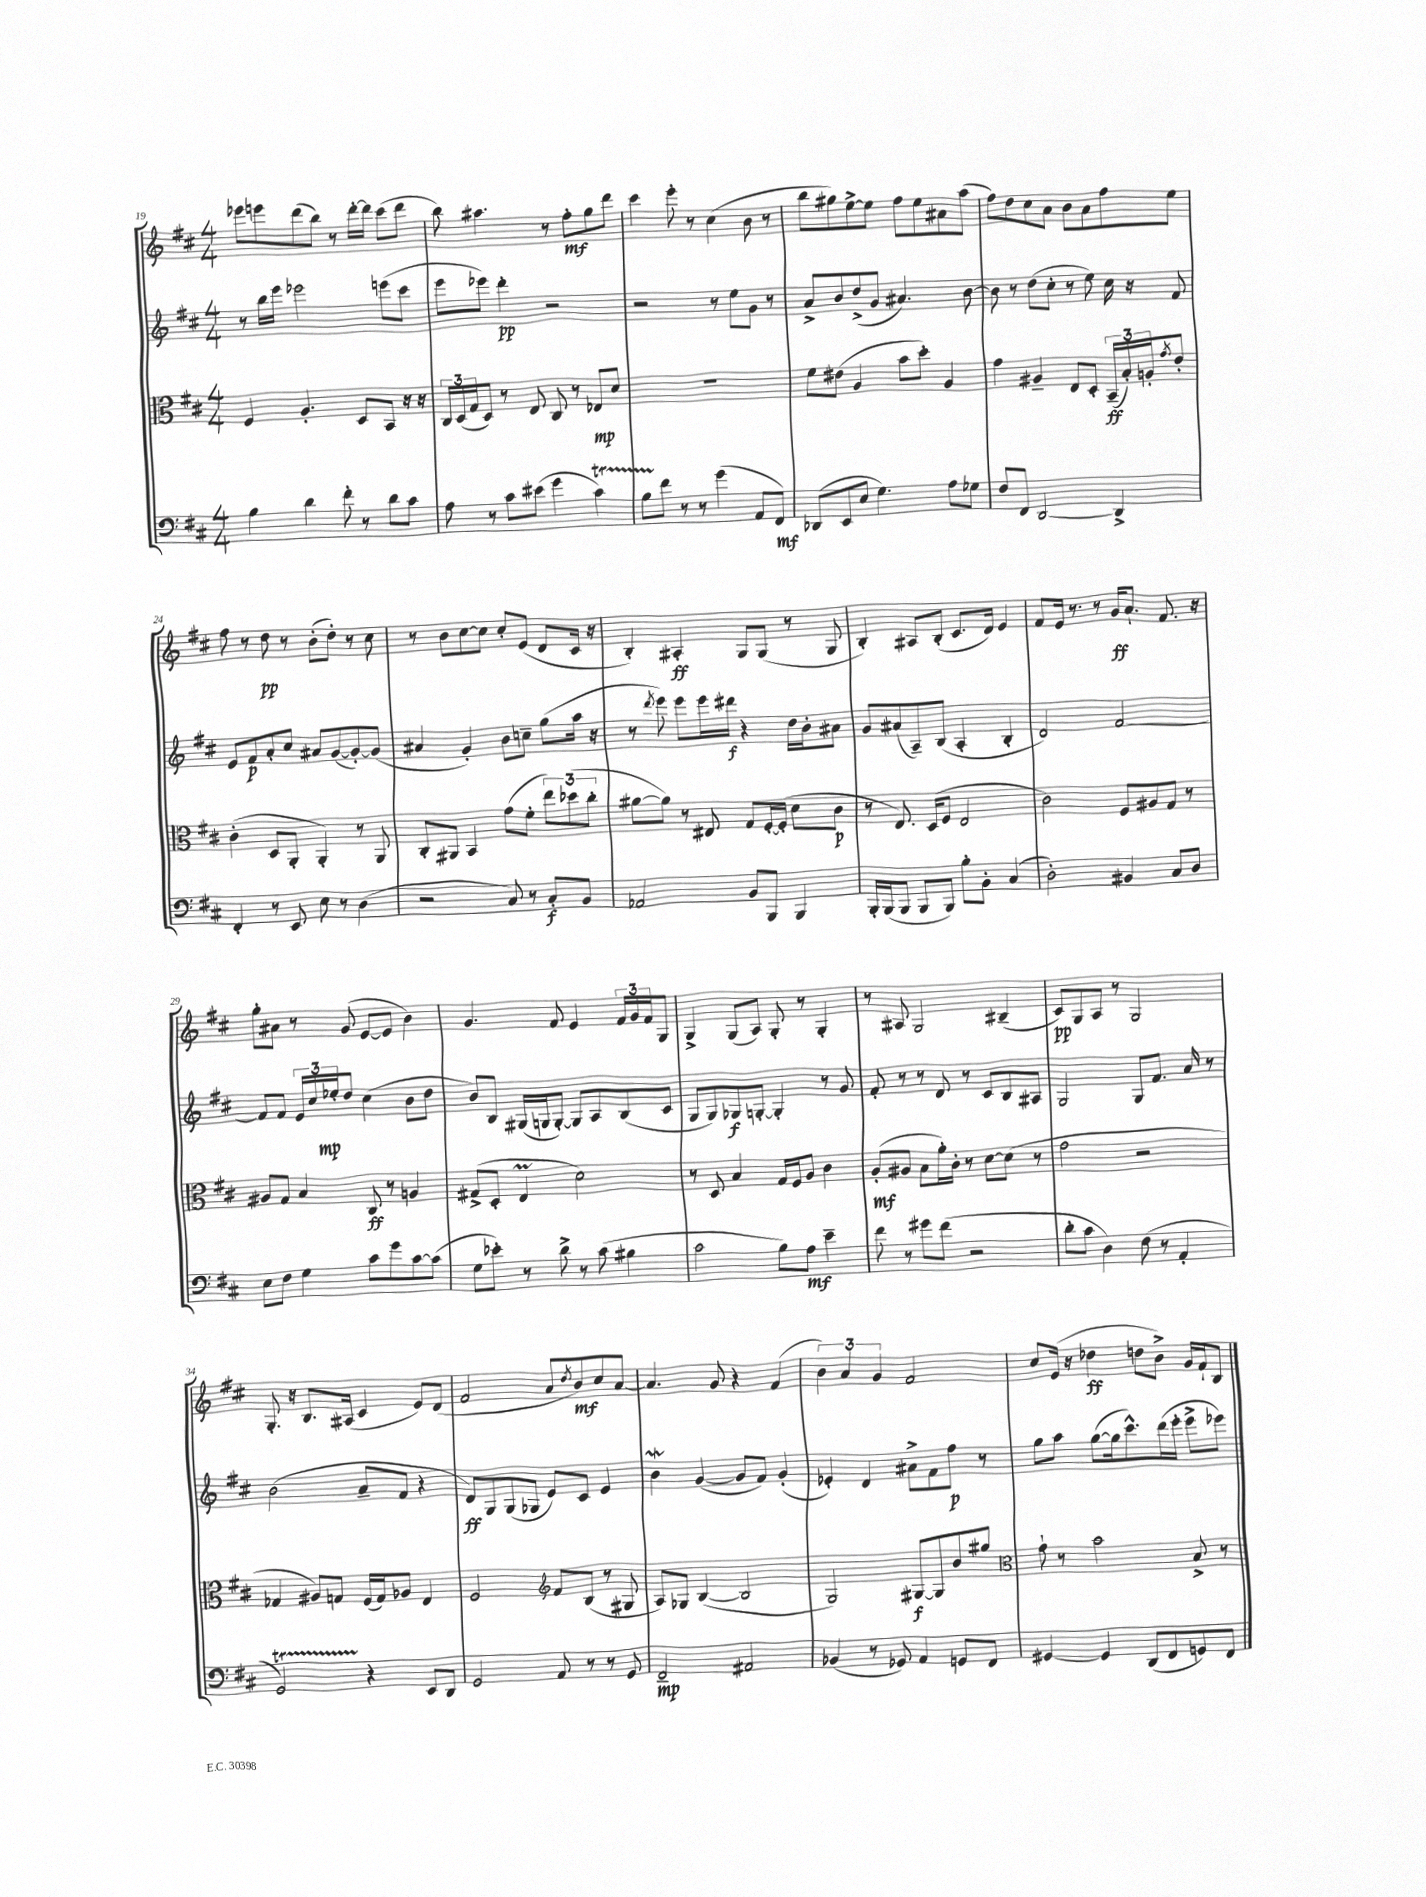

**kern	**dynam	**kern	**dynam	**kern	**dynam	**kern	**dynam
*part4	*part4	*part3	*part3	*part2	*part2	*part1	*part1
*staff4	*staff4	*staff3	*staff3	*staff2	*staff2	*staff1	*staff1
*clefF4	*	*clefC3	*	*clefG2	*	*clefG2	*
*k[f#c#]	*	*k[f#c#]	*	*k[f#c#]	*	*k[f#c#]	*
*M4/4	*	*M4/4	*	*M4/4	*	*M4/4	*
=19	=19	=19	=19	=19	=19	=19	=19
4B\	.	4F#/	.	8r	.	8eee-X\L	.
.	.	.	.	16bb\LL	.	8eeen\	.
.	.	.	.	16eee\JJ	.	.	.
4d\	.	4.A'/	.	2eee-X\	.	(8ddd\	.
.	.	.	.	.	.	8bb\J)	.
8f#'\	.	.	.	.	.	8r	.
8r	.	8D/L	.	.	.	[16ddd'\LL	.
.	.	.	.	.	.	16ddd\JJ]	.
8d\L	.	8BB/J	.	(8eeen\L	.	(8ccc#\L	.
8c#\J	.	16r	.	8ccc#\J	.	8ddd\J	.
.	.	16r	.	.	.	.	.
=20	=20	=20	=20	=20	=20	=20	=20
8A\	.	24C#/LL	.	8eee\L	.	8bb\)	.
.	.	(24D/	.	.	.	.	.
.	.	24G/J	.	.	.	.	.
8r	.	8D/J)	.	8eee-X\J)	.	4.aa#X\	.
8c#\L	.	8r	.	4ddd'\	pp	.	.
(8e#X\J	.	8E/	.	.	.	.	.
4g\	.	8C#/	.	2r	.	8r	.
.	.	8r	.	.	.	8ff#'\L	mf
4c#t\)	.	8E-X/L	mp	.	.	8gg\	.
.	.	8d/J	.	.	.	8ddd\J	.
=21	=21	=21	=21	=21	=21	=21	=21
8BTTT\L	.	1r	.	2r	.	4ccc#\	.
8f#\J	.	.	.	.	.	.	.
8r	.	.	.	.	.	8eee'\	.
8r	.	.	.	.	.	8r	.
(4g\	.	.	.	8r	.	(4cc#\	.
.	.	.	.	8ee\L	.	.	.
8AA/L	.	.	.	8g\J	.	8b\	.
8FF#/J)	mf	.	.	8r	.	8r	.
=22	=22	=22	=22	=22	=22	=22	=22
(8DD-X/L	.	8f#\L	.	8a^/L	.	8bb\L	.
8EE/	.	(8e#X\J	.	8b/	.	8gg#X\)	.
8E/J	.	4A/	.	(8dd^/	.	[8ee^\	.
4.G\)	.	.	.	8g/J	.	8ee\J]	.
.	.	8b\L	.	4.a#X/)	.	8ff#\L	.
.	.	8dd'\J)	.	.	.	8ee\	.
8A\L	.	4A/	.	.	.	8a#X\	.
8G-X\J	.	.	.	[8b\	.	(8aa\J	.
=23	=23	=23	=23	=23	=23	=23	=23
8F#/L	.	4g\	.	8b\]	.	8ff#\L)	.
8FF#/J	.	.	.	8r	.	8dd\	.
[2DD/	.	4A#X~/	.	(8dd\L	.	8cc#\	.
.	.	.	.	8cc#'\J	.	8a\J	.
.	.	8E/L	.	8r	.	8b\L	.
.	.	8D'/J	.	8ee\)	.	8a\	.
4DD^/]	.	(24BB~/LL	ff	16cc#\	.	8ff#\	.
.	.	24B'/)	.	.	.	.	.
.	.	.	.	16r	.	.	.
.	.	24An'/J	.	.	.	.	.
.	.	8qg/	.	.	.	.	.
.	.	8e'/J	.	8f#/	.	8ee\J	.
!!LO:LB:g=z
=24	=24	=24	=24	=24	=24	=24	=24
4FF#'/	.	(4c#'\	.	8e/L	.	8ff#\	.
.	.	.	.	8f#/	p	8r	.
8r	.	8D/L	.	8a'/	.	8dd\	pp
8EE/	.	8AA'/J	.	8cc#/J	.	8r	.
8E\	.	4AA'/)	.	8a#X/L	.	(8b'\L	.
8r	.	.	.	([8g/	.	8dd'\J)	.
(4D\	.	8r	.	8g'/_)	.	8r	.
.	.	8AA/	.	(8g/J]	.	8cc#\	.
=25	=25	=25	=25	=25	=25	=25	=25
2r	.	8C#'/L	.	4a#X/	.	8r	.
.	.	8AA#X/J	.	.	.	8b\L	.
.	.	4BB/	.	4g'/)	.	[8cc#\	.
.	.	.	.	.	.	8cc#\J]	.
8C#/)	.	(8g\L	.	8b\L	.	8cc#'/L	.
8r	.	8f#'\J	.	8ccn~\J	.	(8e/J	.
8C#'/L	f	12ee\L)	.	(8gg\L	.	8d/L	.
.	.	(12dd-X\	.	.	.	.	.
8BB/J	.	.	.	16aa\Jk	.	16c#/Jk	.
.	.	12cc#'\J	.	.	.	.	.
.	.	.	.	16r	.	16r	.
=26	=26	=26	=26	=26	=26	=26	=26
2AA-X/	.	[8a#X\L	.	8r	.	4B'/)	.
.	.	.	.	8qddd/	.	.	.
.	.	8a#\J])	.	8eee\)	.	.	.
.	.	8r	.	8eee\L	.	4A#X'/	ff
.	.	8E#X/	.	16eee\L	.	.	.
.	.	.	.	16ddd#X\JJ	f	.	.
8BB/L	.	8G/L	.	4r	.	8G/L	.
8BBB/J	.	[16F#'/L	.	.	.	(8G/J	.
.	.	(16F#'/JJ]	.	.	.	.	.
4BBB/	.	8d\L	.	16dd\LL	.	8r	.
.	.	.	.	16b'\J	.	.	.
.	.	8c#\J	p	8a#X\J	.	8G/	.
=27	=27	=27	=27	=27	=27	=27	=27
16BBB'/LL	.	8r	.	8g/L	.	4B'/)	.
(16BBB/J	.	.	.	.	.	.	.
8BBB/J	.	8.E/)	.	(8a#X/	.	.	.
8BBB/L	.	.	.	8A~/)	.	8A#X/L	.
.	.	(16D/KL	.	.	.	.	.
8BBB/J)	.	8F#/J	.	(8B/J	.	(8B'/J	.
8B'\L	.	2E/	.	4A'/	.	8.c#/L	.
8BB'\J	.	.	.	.	.	.	.
.	.	.	.	.	.	16d/Jk)	.
(4C#/	.	.	.	4B'/	.	4e/	.
=28	=28	=28	=28	=28	=28	=28	=28
2D'\)	.	2c#\)	.	2d/)	.	8f#/L	.
.	.	.	.	.	.	16e/Jk	.
.	.	.	.	.	.	8.r	.
.	.	.	.	.	.	8r	.
4BB#X/	.	8F#/L	.	[2f#/	.	16g/KL	ff
.	.	.	.	.	.	8.a`/J	.
.	.	8A#X/	.	.	.	.	.
8C#/L	.	8G/J	.	.	.	8.f#/	.
8D/J	.	8r	.	.	.	.	.
.	.	.	.	.	.	16r	.
!!LO:LB:g=z
=29	=29	=29	=29	=29	=29	=29	=29
8E\L	.	8A#X/L	.	8f#/L]	.	8gg'\L	.
8F#\J	.	8G/J	.	8f#/J	.	8a#X\J	.
4G\	.	4B/	.	24e/LL	.	8r	.
.	.	.	.	24cc#/	.	.	.
.	.	.	.	24ee-X'/J	mp	.	.
.	.	.	.	8dd/J	.	(8g/	.
8c#\L	.	8C#/	ff	(4cc#\	.	[8e/L	.
8g\	.	8r	.	.	.	8e/J]	.
[8c#\	.	4An/	.	8b\L	.	4b\)	.
(8c#\J]	.	.	.	8dd\J	.	.	.
=30	=30	=30	=30	=30	=30	=30	=30
8G\L	.	(8G#X^/L	.	8b/L)	.	4.g/	.
8e-X'\J)	.	8D'/J	.	8B/J	.	.	.
8r	.	4EM/	.	(16G#X/LL	.	.	.
.	.	.	.	16Gn/J	.	.	.
8d^\	.	.	.	[8G'/J)	.	8f#/	.
8r	.	2d\)	.	8G/L]	.	4e/	.
(8c#\	.	.	.	8A/	.	.	.
4B#X\	.	.	.	(8B/	.	24f#/LL	.
.	.	.	.	.	.	24g/	.
.	.	.	.	.	.	24f#/J	.
.	.	.	.	8c#/J	.	8G/J	.
=31	=31	=31	=31	=31	=31	=31	=31
2c#\	.	8r	.	8G/L	.	4G^/	.
.	.	8D/	.	8G/)	.	.	.
.	.	4B/	.	8G-X/	f	(8G/L	.
.	.	.	.	[8Gn'/J	.	8A/J)	.
8B\L)	.	16G/LL	.	4G'/]	.	8G'/	.
.	.	16F#/J	.	.	.	.	.
8A\J	mf	8A/J	.	.	.	8r	.
4e~\	.	4c#\	.	8r	.	4G'/	.
.	.	.	.	8g/	.	.	.
=32	=32	=32	=32	=32	=32	=32	=32
8f#\	.	(8A'/L	mf	8f#'/	.	8r	.
8r	.	8A#X/J	.	8r	.	8A#X/	.
8g#X\L	.	8B\L	.	8r	.	2G/	.
(8f#\J	.	16a'\L)	.	8d/	.	.	.
.	.	16c#'\JJ	.	.	.	.	.
2r	.	8r	.	8r	.	.	.
.	.	[8d\L	.	8c#/L	.	.	.
.	.	(8d\J]	.	8B/	.	(4B#X~/	.
.	.	8r	.	8A#X/J	.	.	.
=33	=33	=33	=33	=33	=33	=33	=33
8d'\L	.	2g\	.	2G/	.	8c#/L)	pp
8c#\J	.	.	.	.	.	8G/	.
4D\)	.	.	.	.	.	8A/J	.
.	.	.	.	.	.	8r	.
(8F#\	.	2r	.	8G/L	.	2G/	.
8r	.	.	.	8.f#/J	.	.	.
4AA'/	.	.	.	.	.	.	.
.	.	.	.	16a/	.	.	.
.	.	.	.	8r	.	.	.
!!LO:LB:g=z
=34	=34	=34	=34	=34	=34	=34	=34
2GGT/)	.	4G-X/	.	(2b\	.	8.G'/	.
.	.	.	.	.	.	16r	.
.	.	8A#X/L)	.	.	.	8.B/L	.
.	.	8Gn/J	.	.	.	.	.
.	.	.	.	.	.	(16A#X/Jk	.
4r	.	(16F#/LL	.	8a~/L	.	4c#/	.
.	.	16G/J)	.	.	.	.	.
.	.	8A-X/J	.	8f#/J	.	.	.
8EE/L	.	4E/	.	4r	.	8e/L)	.
8DD/J	.	.	.	.	.	(8d/J	.
=35	=35	=35	=35	=35	=35	=35	=35
2GG/	.	2F#/	.	8d/L)	ff	2f#/	.
.	.	.	.	8G/	.	.	.
.	.	.	.	(8G/	.	.	.
.	.	.	.	8G-X/J	.	.	.
*	*	*clefG2	*	*	*	*	*
8AA/	.	8f#/L	.	8e/L)	.	8a/L	.
.	.	.	.	.	.	8qdd/	.
8r	.	(8B/J	.	8c#/J	.	8b/)	mf
8r	.	8r	.	4e/	.	8cc#/	.
8GG/	.	8G#X/	.	.	.	[8a/J	.
=36	=36	=36	=36	=36	=36	=36	=36
2FF#~/	mp	8A/L)	.	4bW\	.	4.a/]	.
.	.	8G-X/J	.	.	.	.	.
.	.	([4B/	.	([4g/	.	.	.
.	.	.	.	.	.	8g/	.
2AA#X/	.	2B/]	.	8g/L]	.	4r	.
.	.	.	.	8f#/J)	.	.	.
.	.	.	.	(4g'/	.	(4f#/	.
=37	=37	=37	=37	=37	=37	=37	=37
(4BB-X/	.	2G/)	.	4e-X'/)	.	6b\)	.
.	.	.	.	.	.	6a/	.
8r	.	.	.	4d/	.	.	.
.	.	.	.	.	.	6g/	.
8GG-X/)	.	.	.	.	.	.	.
4AA/	.	[8G#X/L	f	8a#X^\L	.	2f#/	.
.	.	8G#/]	.	8f#\	.	.	.
8GGn/L	.	8b/	.	8ff#\J	p	.	.
8FF#/J	.	8gg#X/J	.	8r	.	.	.
=38	=38	=38	=38	=38	=38	=38	=38
*	*	*clefC3	*	*	*	*	*
[4GG#X/	.	8g`\	.	8gg\L	.	8cc#/L	.
.	.	8r	.	8aa\J	.	(16e/Jk	.
.	.	.	.	.	.	16r	.
4GG#/]	.	2b\	.	([8gg\L	.	4dd-X\	ff
.	.	.	.	16gg\k]	.	.	.
.	.	.	.	8.ccc#^^\)	.	.	.
(8DD/L	.	.	.	.	.	8ddn\L	.
8FF#/	.	.	.	(16ddd\L	.	8b^\J)	.
.	.	.	.	16eee'\JJ	.	.	.
8GGn/)	.	8B^/	.	8eee^\L	.	16g/LL	.
.	.	.	.	.	.	16f#`/J	.
8FF#/J	.	8r	.	8eee-X\J)	.	8B/J	.
==	==	==	==	==	==	==	==
*-	*-	*-	*-	*-	*-	*-	*-
